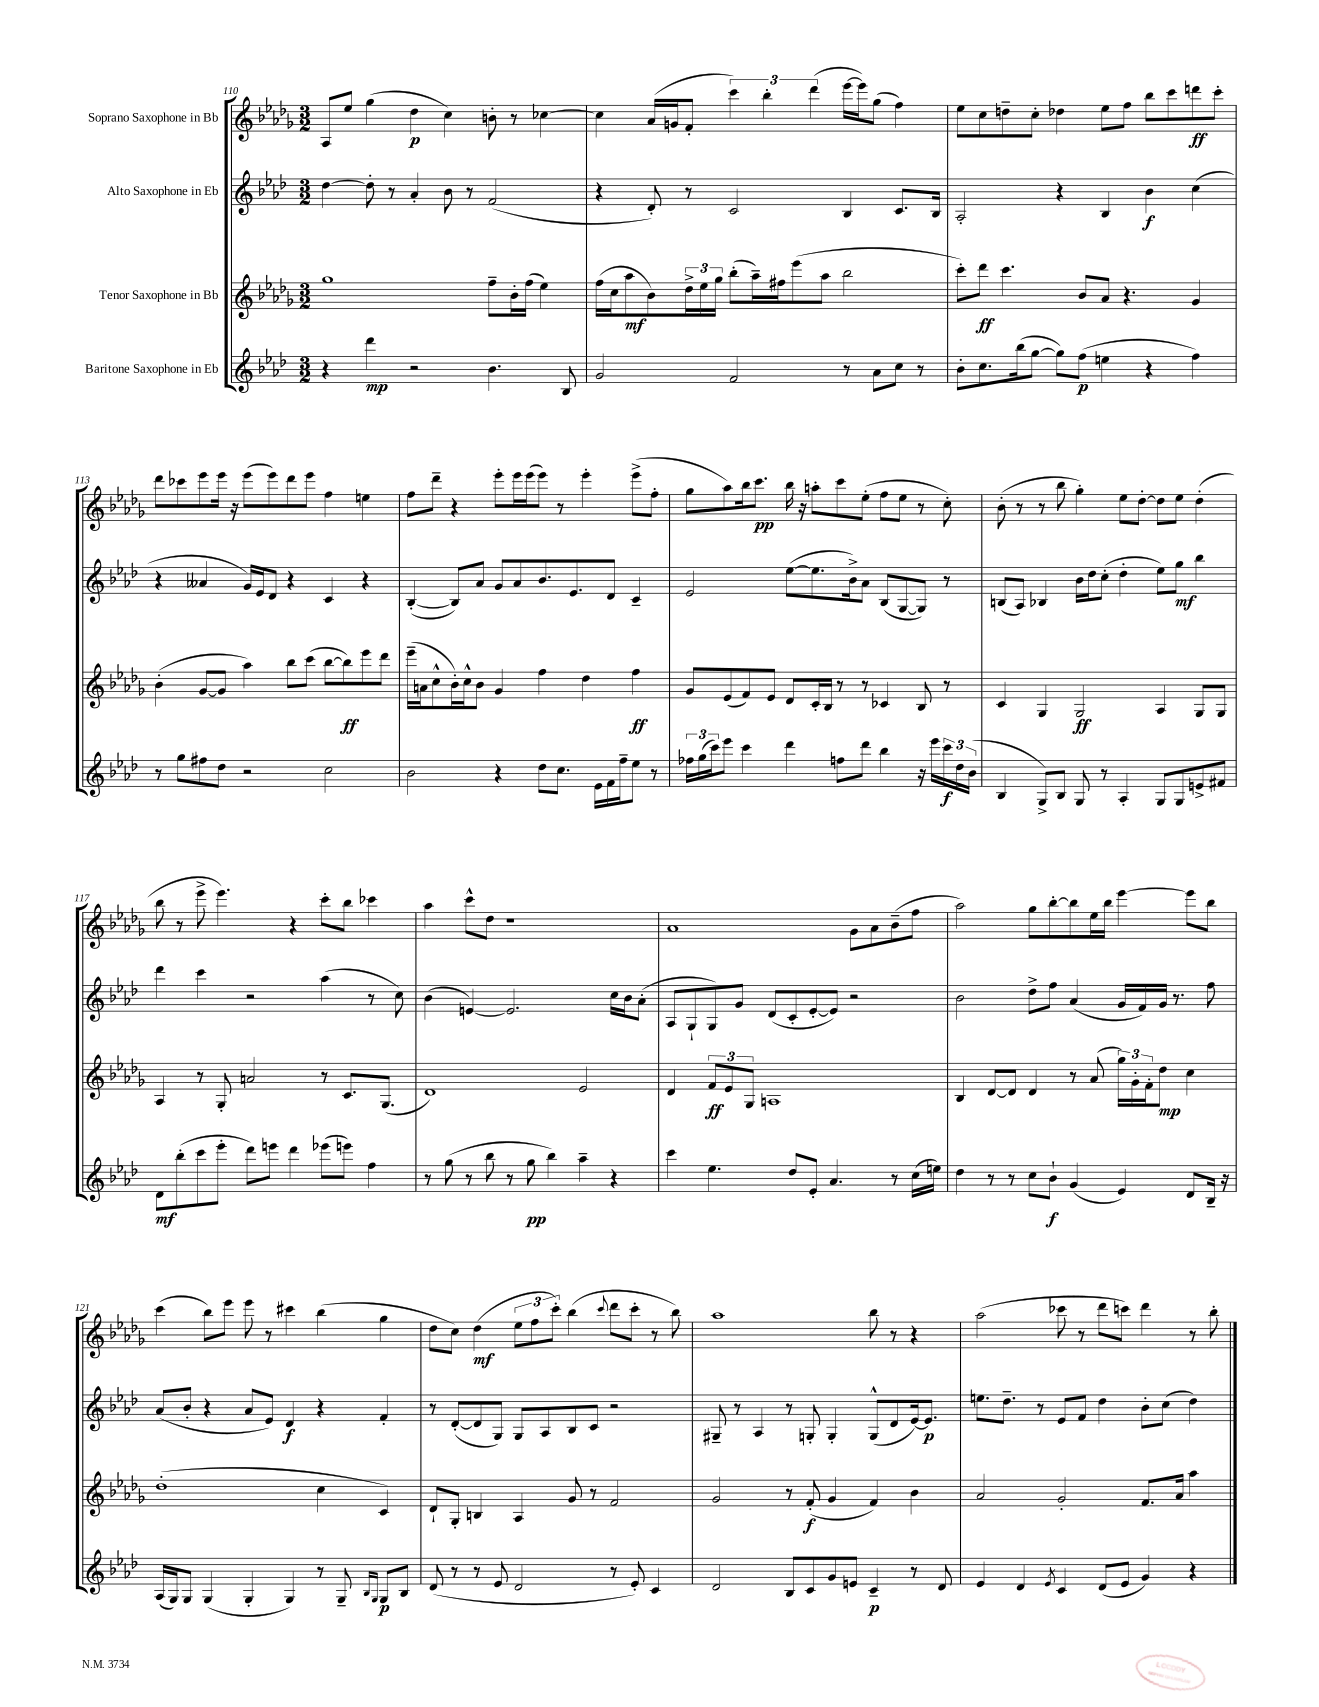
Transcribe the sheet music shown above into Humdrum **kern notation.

**kern	**kern	**kern	**kern
*staff4	*staff3	*staff2	*staff1
*clefG2	*clefG2	*clefG2	*clefG2
*k[b-e-a-d-]	*k[b-e-a-d-g-]	*k[b-e-a-d-]	*k[b-e-a-d-g-]
*M3/2	*M3/2	*M3/2	*M3/2
4r	1gg-	[4dd-	8A-
.	.	.	8ee-
4ddd-	.	8dd-']	(4gg-
.	.	8r	.
2r	.	4a-'	4dd-
.	.	8b-	4cc)
.	.	8r	.
4.b-	8ff~	(2f	8b'
.	16b-'	.	8r
.	(16ff	.	.
.	4ee-)	.	[4cc-
8B-	.	.	.
=	=	=	=
2g	(16ff	4r	4cc-]
.	16cc	.	.
.	8aa-	.	.
.	8b-)	8d-')	(16a-
.	.	.	16g
.	24dd-^	8r	8f'
.	24ee-	.	.
.	24gg-	.	.
2f	(8bb-'	2c	6ccc)
.	16aa-~)	.	.
.	.	.	6bb-'
.	16ff#	.	.
.	(8eee-	.	.
.	.	.	(6ddd-
.	8aa-	.	.
8r	2bb-	4B-	[16eee-
.	.	.	16eee-])
8a-	.	.	(8gg-
8cc	.	8.c	4ff)
8r	.	.	.
.	.	16B-	.
=	=	=	=
8b-'	8ccc')	2A-'	8ee-
8.cc	8ddd-	.	8cc
.	4.ccc	.	8dd~
(16bb-	.	.	.
[8gg	.	.	8cc'
8gg])	.	4r	4dd-
(8ff	8b-	.	.
4ee	8a-	4B-	8ee-
.	4.r	.	8ff
4r	.	4b-	8bb-
.	.	.	8ccc
4ff)	4g-	(4cc	8ddd
.	.	.	8ccc'
=	=	=	=
8r	(4b-'	4r	8ddd-
8gg	.	.	8ccc-
8ff#	[8g-	4a--	8eee-
8dd-	8g-]	.	16eee-
.	.	.	16r
2r	4aa-)	16g)	(8eee-
.	.	16e-	.
.	.	8d-	8eee-)
.	8bb-	4r	8ddd-
.	(8ccc	.	8eee-
2cc	[8bb-	4c	4ff
.	8bb-])	.	.
.	8eee-	4r	4ee
.	8ddd-	.	.
=	=	=	=
2b-	(16eee-~	([4B-'	8ff
.	16a	.	.
.	8cc^^	.	8ddd-~
.	16b-')	8B-])	4r
.	16cc^^	.	.
.	8b-	8a-	.
4r	4g-	8g	8eee-'
.	.	8a-	16eee-
.	.	.	(16eee-
8dd-	4ff	8.b-	8eee-)
8.cc	.	.	8r
.	.	8.e-	.
.	4dd-	.	4eee-'
16e-	.	.	.
16f	.	8d-	.
16ff~	.	.	.
8ee-	4ff	4c~	(8eee-^
8r	.	.	8ff'
=	=	=	=
24ff-	8g-	2e-	8gg-
(24gg	.	.	.
24ccc)	.	.	.
8eee-	(8e-	.	8aa-)
4ccc	8f)	.	16bb-
.	.	.	8.ccc
.	8e-	.	.
4ddd-	8d-	([8ee-	16bb-
.	.	.	16r
.	16c'	8.ee-]	8aa'
.	16B-	.	.
8ff	8r	.	8ccc
.	.	16b-^)	.
8ddd-	8r	8a-	(8ee-'
4bb-	4c-	(8B-	8ff
.	.	[8G	8ee-
16r	8B-	8G])	8r
16eee-	.	.	.
24ccc	8r	8r	8cc')
24dd-	.	.	.
(24b-	.	.	.
=	=	=	=
4B-	4c	(8B	(8b-'
.	.	8A-)	8r
8G^)	4G-	4B-	8r
8B-	.	.	8bb-
8G	2G-	16b-	4gg-')
.	.	16dd-	.
8r	.	(8cc'	.
4A-'	.	4dd-'	8ee-
.	.	.	[8dd-'
8G	4A-	8ee-)	8dd-]
8G	.	8gg	8ee-
8e^	8G-	4bb-	(4dd-'
8f#	8G-	.	.
=	=	=	=
8d-	4A-	4ddd-	8bb-
(8bb-'	.	.	8r
8ccc	8r	4ccc	8eee-^
8eee-'	8G-'	.	4.eee-)
8ddd-)	2a	2r	.
8eee	.	.	.
4ddd-	.	.	4r
(8eee-	8r	(4aa-	8ccc'
8eee)	8.c	.	8bb-
4ff	.	8r	4ccc-
.	(8.G-	.	.
.	.	8cc)	.
=	=	=	=
8r	1d-)	(4b-	4aa-
(8gg	.	.	.
8r	.	[4e)	8ccc^^
8bb-	.	.	8dd-
8r	.	2.e]	1r
8gg	.	.	.
4bb-)	.	.	.
4aa-~	2e-	.	.
4r	.	16cc	.
.	.	16b-	.
.	.	(8a-'	.
=	=	=	=
4ccc	4d-	8A-	1a-
.	.	8G`	.
4.ee-	12f	8G)	.
.	12e-	.	.
.	.	8g	.
.	12G-	.	.
.	1A	(8d-	.
8dd-	.	8c'	.
8e-'	.	[8e-'	.
4.a-	.	8e-])	.
.	.	2r	8g-
.	.	.	8a-
8r	.	.	(8b-~
(16cc	.	.	8ff
16ee)	.	.	.
=	=	=	=
4dd-	4B-	2b-	2aa-)
8r	[8d-	.	.
8r	8d-]	.	.
8cc	4d-	8dd-^	8gg-
8b-`	.	8ff	[8bb-'
(4g	8r	(4a-	8bb-]
.	(8a-	.	16ee-
.	.	.	16bb-
4e-)	24gg-)	16g	[4eee-
.	24g-'	.	.
.	.	16f)	.
.	24f'	.	.
.	8dd-	16g	.
.	.	8.r	.
8d-	4cc	.	8eee-]
16B-~	.	8ff	8bb-
16r	.	.	.
=	=	=	=
(16A-	(1dd-'	(8a-	(4ccc
16G)	.	.	.
8G	.	8b-'	.
(4G	.	4r	8bb-)
.	.	.	8eee-
4G'	.	8a-	8eee-
.	.	8e-)	8r
4G)	.	4d-	4ccc#
8r	4cc	4r	(4bb-
8G~	.	.	.
16qqB-	.	.	.
16qqG	.	.	.
8G	4c)	4f'	4gg-
8B-	.	.	.
=	=	=	=
(8d-	8d-`	8r	8dd-
8r	8G-'	([8d-'	8cc)
8r	4B	8d-]	(4dd-
8e-	.	8G)	.
2d-	4A-	8G	12ee-
.	.	.	12ff
.	.	8A-	.
.	.	.	12ccc')
.	8g-	8B-	(4bb-
.	8r	8c	.
.	.	.	8qqccc
8r	2f	2r	8ddd-
8e-')	.	.	8ccc'
4c	.	.	8r
.	.	.	8bb-)
=	=	=	=
2d-	2g-	8G#~	1aa-
.	.	8r	.
.	.	4A-	.
8B-	8r	8r	.
8c	(8f'	8G'	.
8g	4g-	4G'	.
8e	.	.	.
4c~	4f)	(8G^^	8bb-
.	.	8d-	8r
8r	4b-	[16e-)	4r
.	.	8.e-]	.
8d-	.	.	.
=	=	=	=
4e-	2a-	8.ee	(2aa-
.	.	8.dd-~	.
4d-	.	.	.
.	.	8r	.
8qe-	.	.	.
4c	2g-'	8e-	8ccc-
.	.	8f	8r
(8d-	.	4dd-	8ddd-
8e-	.	.	8ccc)
4g)	8.f	8b-'	4ddd-
.	.	(8cc	.
.	16a-	.	.
4r	4aa-	4dd-)	8r
.	.	.	8bb-'
==	==	==	==
*-	*-	*-	*-
